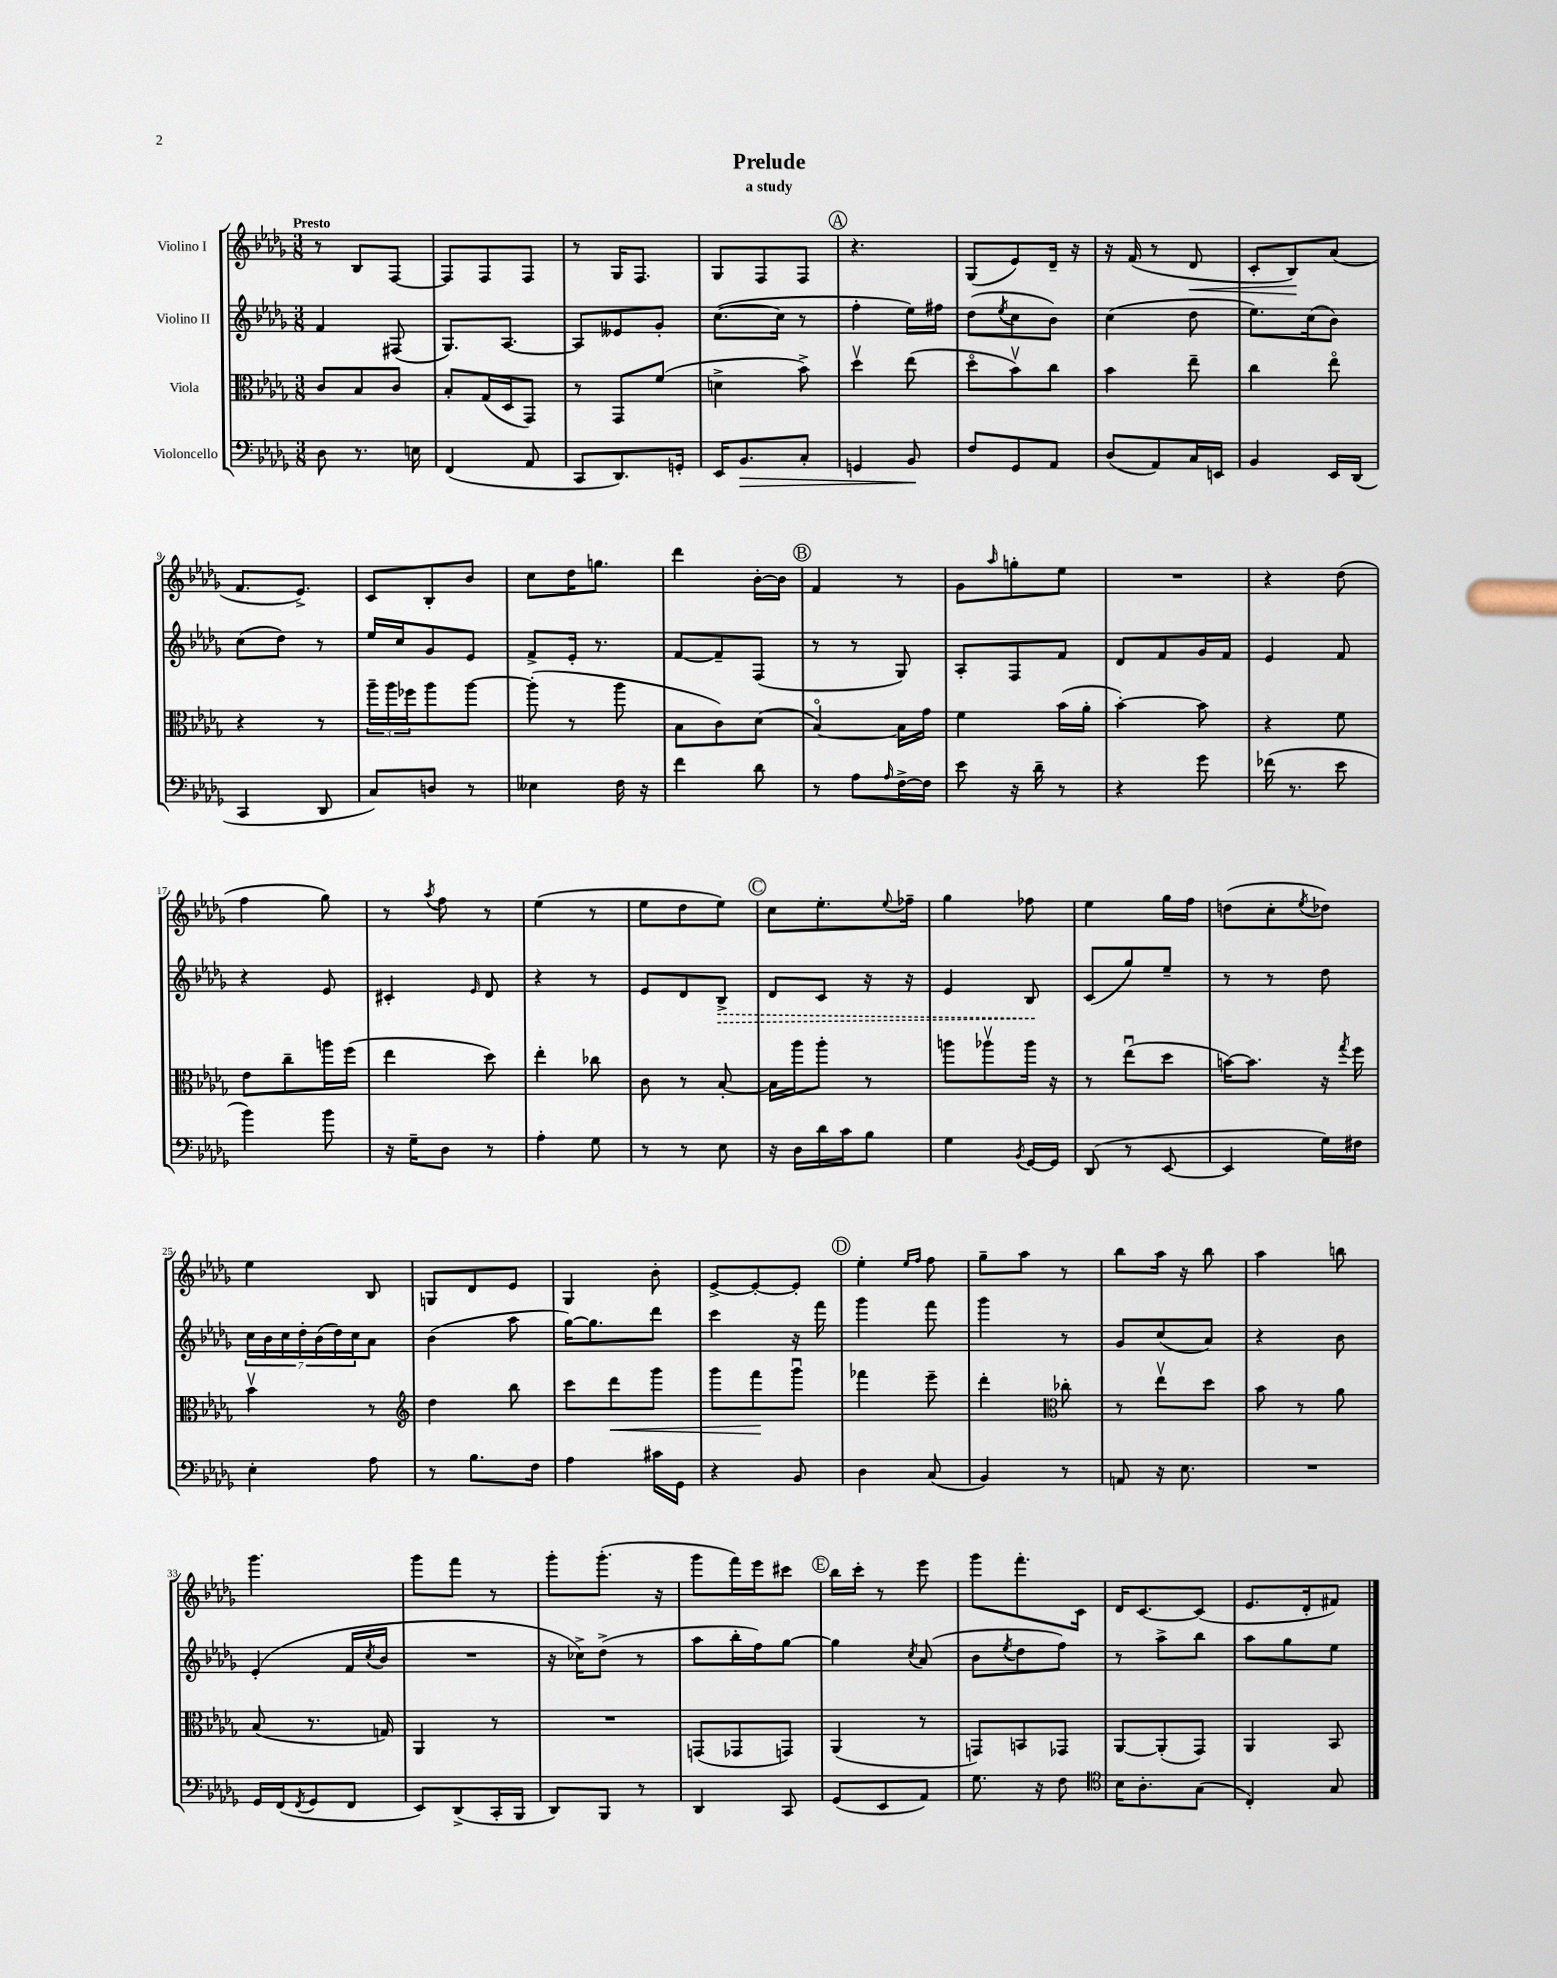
\header { title = "Prelude" subtitle = "a study" }
<<
\new StaffGroup <<
\new Staff = "s0" \with { instrumentName = "Violino I" } {
    \clef treble \key des \major \numericTimeSignature \time 3/8 \tempo "Presto"
    r8 bes8 f8~ |
    f8 f8 f8 |
    r8 ges16 f8. |
    ges8 f8 f8 |
    \mark \markup { \circle "A" } r4. |
    ges8( ees'8) des'16-- r16 |
    r16 f'16( r8 des'8\< |
    c'8-. bes8\!) aes'8( |
    f'8. ees'8.->) |
    c'8 bes8-. bes'8 |
    c''8 des''16 g''8. |
    des'''4 bes'16~-. bes'16 |
    \mark \markup { \circle "B" } f'4 r8 |
    ges'8 \grace { aes''16 } g''8-. ees''8 |
    R4. |
    r4 des''8( |
    f''4 ges''8) |
    r8 \acciaccatura { aes''8 } f''8 r8 |
    ees''4( r8 |
    ees''8 des''8 ees''8) |
    \mark \markup { \circle "C" } c''8 ees''8.-. \appoggiatura { ees''8 } fes''16-- |
    ges''4 fes''8 |
    ees''4 ges''16 f''16 |
    d''8( c''8-. \acciaccatura { ees''8 } des''8) |
    ees''4 bes8 |
    g8 des'8 ees'8 |
    ges4 bes'8-. |
    ees'8~-> ees'8~-. ees'8-. |
    \mark \markup { \circle "D" } ees''4-. \grace { ees''16 f''16 } f''8 |
    ges''8-- aes''8 r8 |
    bes''8 aes''16 r16 bes''8 |
    aes''4 b''8 |
    ges'''4. |
    ges'''8 f'''8 r8 |
    ges'''8-. ges'''8.-.( r16 |
    ges'''8 f'''16) ees'''16 cis'''8 |
    \mark \markup { \circle "E" } bes''16 c'''16-. r8 ees'''8 |
    ges'''8 f'''8.-. c'16 |
    des'16 c'8.~ c'8( |
    ees'8. des'16-. fis'8) \bar "|." |
}
\new Staff = "s1" \with { instrumentName = "Violino II" } {
    \clef treble \key des \major \numericTimeSignature \time 3/8
    f'4 fis8( |
    ges8.) aes8.~ |
    aes8 eeses'8 ges'8-. |
    c''8.~( c''16 r8 |
    \mark \markup { \circle "A" } f''4-. ees''16) fis''16 |
    des''8( \acciaccatura { ees''8 } c''8 bes'8) |
    c''4( des''8 |
    ees''8.) c''16( bes'8) |
    c''8( des''8) r8 |
    ees''16 c''16 ges'8 ees'8 |
    f'8-> ees'16-. r8. |
    f'8~ f'8-- f8( |
    \mark \markup { \circle "B" } r8 r8 ges8) |
    aes8-. f8 f'8 |
    des'8 f'8 ges'16 f'16 |
    ees'4 f'8 |
    r4 ees'8 |
    cis'4-. \grace { ees'16 } des'8 |
    r4 r8 |
    ees'8 des'8 \once \override Hairpin.style = #'dashed-line bes8->\> |
    \mark \markup { \circle "C" } des'8 c'8 r16 r16 |
    ees'4 bes8\! |
    c'8( ges''8) ees''8-- |
    r8 r8 des''8 |
    \tuplet 7/4 { c''16 bes'16 c''16 des''16-. bes'16( des''16) c''16 } aes'8 |
    bes'4( aes''8 |
    ges''16~) ges''8. des'''8 |
    c'''4 r16 f'''16 |
    \mark \markup { \circle "D" } ges'''4 f'''8 |
    ges'''4 r8 |
    ges'8 c''8( aes'8) |
    r4 bes'8 |
    ees'4-.( f'16 \acciaccatura { c''8 } bes'16 |
    R4. |
    r16 ces''16->) des''8->( r8 |
    aes''8 bes''16-. f''16) ges''8~ |
    \mark \markup { \circle "E" } ges''4 \acciaccatura { c''8 } aes'8( |
    bes'8 \acciaccatura { ees''8 } des''8 f''8) |
    r8 aes''8-> bes''8 |
    aes''8 ges''8 ees''8 \bar "|." |
}
\new Staff = "s2" \with { instrumentName = "Viola" } {
    \clef alto \key des \major \numericTimeSignature \time 3/8
    c'8 bes8 c'8 |
    bes8-. ges16( des16 ges,8) |
    r8 ges,8 f'8( |
    d'4-> bes'8->) |
    \mark \markup { \circle "A" } des''4\upbow ees''8( |
    des''8\flageolet bes'8\upbow) c''8 |
    bes'4 ees''8-- |
    c''4 ees''8\flageolet |
    r4 r8 |
    \tuplet 3/2 { aes''16-- aes''16 fes''16 } aes''8 aes''8~ |
    aes''8-.( r8 aes''8 |
    bes8 c'8) des'8( |
    \mark \markup { \circle "B" } bes4~\flageolet) bes16 ges'16 |
    f'4 bes'16( aes'16-. |
    bes'4~-.) bes'8 |
    r4 f'8 |
    ees'8 c''8-- a''16 f''16( |
    ees''4 des''8) |
    ees''4-. ces''8 |
    c'8 r8 bes8~-. |
    \mark \markup { \circle "C" } bes16 aes''16 aes''8-. r8 |
    a''8 aes''8\upbow aes''16 r16 |
    r8 ees''8\downbow( des''8 |
    b'16~) b'8. r16 \acciaccatura { ges''8 } f''16 |
    bes'4\upbow r8 |
    \clef treble des''4 bes''8 |
    c'''8 des'''8\< ges'''8 |
    ges'''8 f'''8\! ges'''8\downbow |
    \mark \markup { \circle "D" } fes'''4 ees'''8-- |
    des'''4-. \clef alto ces''8-. |
    r8 ees''8\upbow des''8 |
    bes'8 r8 aes'8 |
    bes8( r8. g16) |
    aes,4 r8 |
    R4. |
    g,8( ges,8 g,8) |
    \mark \markup { \circle "E" } aes,4( r8 |
    g,8) b,8 ges,8 |
    aes,8~ aes,8-.( ges,8) |
    aes,4 bes,8 \bar "|." |
}
\new Staff = "s3" \with { instrumentName = "Violoncello" } {
    \clef bass \key des \major \numericTimeSignature \time 3/8
    des8 r8. e16 |
    f,4( aes,8 |
    c,8 des,8.) g,16-. |
    ees,16 bes,8.\> c8-. |
    \mark \markup { \circle "A" } g,4 bes,8\! |
    f8 ges,8 aes,8 |
    des8( aes,8) c16 e,16 |
    bes,4 ees,16 des,16( |
    c,4 des,8 |
    c8) d8 r8 |
    eeses4 f16 r16 |
    f'4 des'8 |
    \mark \markup { \circle "B" } r8 aes8 \grace { aes16 } f16~-> f16 |
    ees'8 r16 des'16-- r8 |
    r4 ges'8 |
    fes'16( r8. ees'8 |
    bes'4) bes'8 |
    r16 ges16-- des8 r8 |
    aes4-. ges8 |
    r8 r8 ees8 |
    \mark \markup { \circle "C" } r16 des16 des'16 c'16 bes8 |
    ges4 \acciaccatura { bes,8 } ges,16~ ges,16 |
    des,8( r8 ees,8~ |
    ees,4 ges16) fis16 |
    ees4-. aes8 |
    r8 bes8. f16 |
    aes4 cis'16 ges,16 |
    r4 bes,8 |
    \mark \markup { \circle "D" } des4 c8( |
    bes,4) r8 |
    a,8 r16 ees8. |
    R4. |
    ges,16 f,16( \acciaccatura { f,8 } ges,8 f,8 |
    ees,8) des,8->( c,16-. bes,,16 |
    des,8) bes,,8 r8 |
    des,4 c,8 |
    \mark \markup { \circle "E" } ges,8( ees,8 aes,8) |
    ges8. r16 f8 |
    \clef tenor bes16 aes8.-. ges8( |
    c4-.) ges8 \bar "|." |
}
>>
>>
